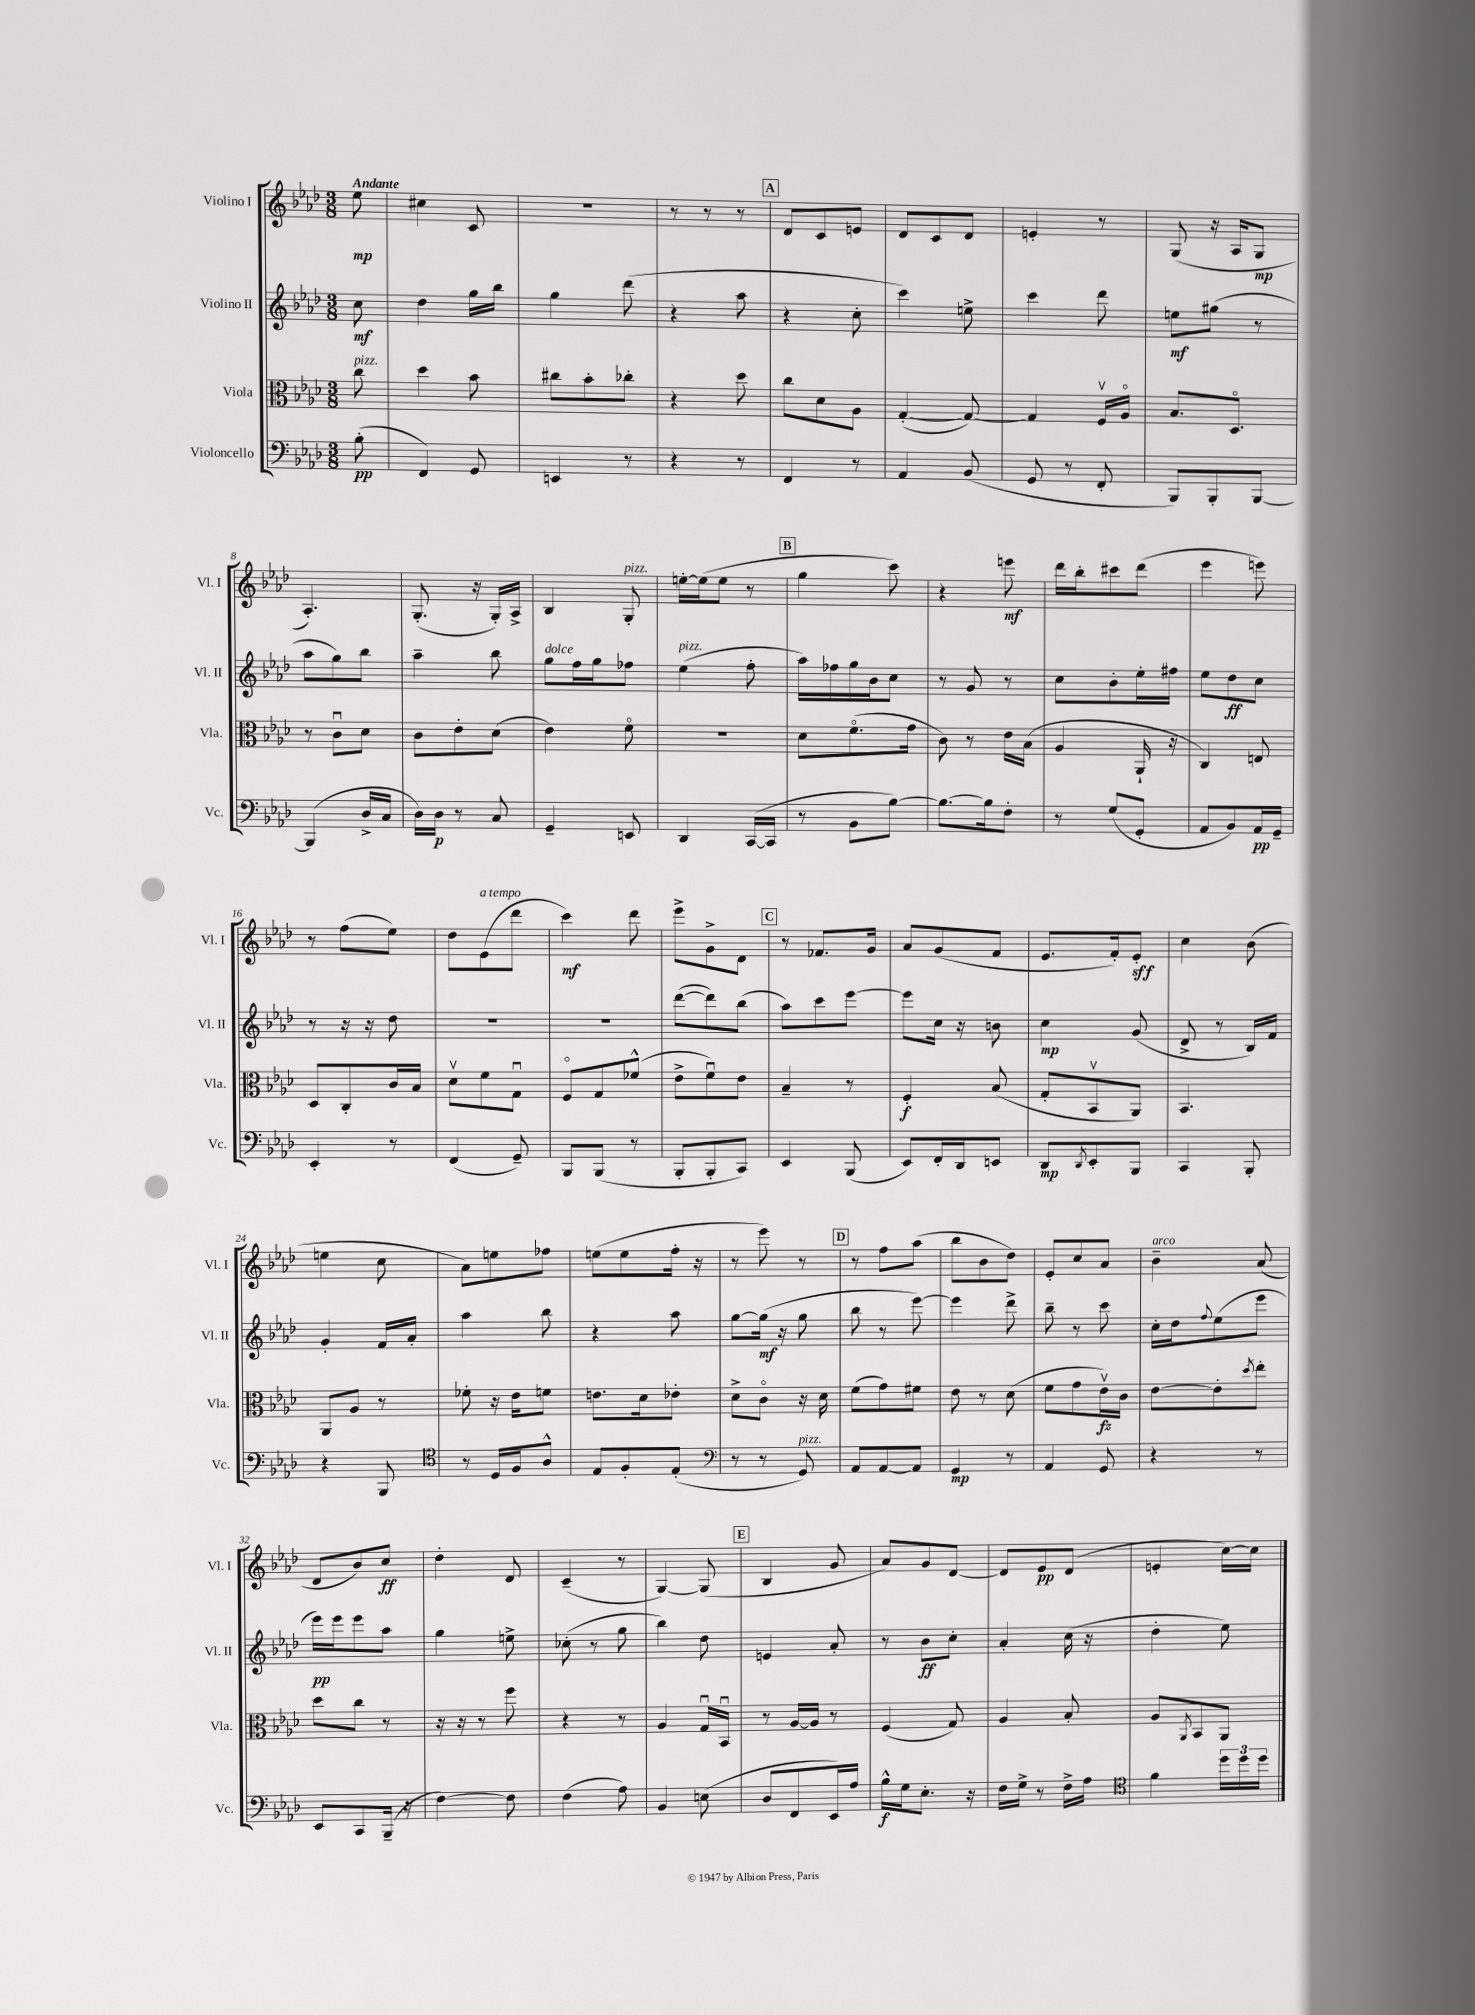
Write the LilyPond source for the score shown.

<<
\new StaffGroup <<
\new Staff = "s0" \with { instrumentName = "Violino I" shortInstrumentName = "Vl. I" } {
    \clef treble \key aes \major \numericTimeSignature \time 3/8 \partial 8 \tempo "Andante"
    ees''8\mp |
    cis''4 c'8 |
    R4. |
    r8 r8 r8 |
    \mark \markup { \box "A" } des'8 c'8 e'8 |
    des'8 c'8 des'8 |
    e'4-. r8 |
    g8( r16 aes16 g8\mp |
    aes4.-.) |
    g8.-.( r16 g16-.) aes16-> |
    bes4 g8-.^\markup { \italic "pizz." } |
    e''16~-. e''16( e''8 r8 |
    \mark \markup { \box "B" } g''4 c'''8) |
    r4 e'''8\mf |
    des'''16 bes''16-. cis'''8 des'''8( |
    ees'''4 e'''8) |
    r8 f''8( ees''8) |
    des''8 ees'8^\markup { \italic "a tempo" }( des'''8 |
    c'''4\mf) des'''8 |
    ees'''8-> g'8-> des'8 |
    \mark \markup { \box "C" } r8 fes'8. g'16 |
    aes'8 g'8( f'8 |
    ees'8. f'16-.) ees'8-.\sff |
    c''4 bes'8( |
    e''4 c''8 |
    aes'8) e''8 fes''8 |
    e''8( e''8 f''16-. r16 |
    r8 ees'''8) r8 |
    \mark \markup { \box "D" } r8 f''8 aes''8( |
    bes''8 bes'8 des''8) |
    ees'8-. c''8 aes'8 |
    bes'4--^\markup { \italic "arco" } aes'8( |
    des'8 bes'8) c''8\ff |
    des''4-. des'8 |
    c'4--( r8 |
    g4~) g8( |
    \mark \markup { \box "E" } bes4 g'8 |
    aes'8) g'8 des'8~ |
    des'8 ees'8\pp des'8( |
    e'4-. c''16~) c''16 \bar "|." |
}
\new Staff = "s1" \with { instrumentName = "Violino II" shortInstrumentName = "Vl. II" } {
    \clef treble \key aes \major \numericTimeSignature \time 3/8 \partial 8
    c''8\mf |
    des''4 g''16 bes''16 |
    g''4 des'''8( |
    r4 aes''8 |
    \mark \markup { \box "A" } r4 c''8-. |
    c'''4) e''8-> |
    c'''4 des'''8 |
    e''8\mf gis''8( r8 |
    aes''8 g''8) bes''8 |
    aes''4-- bes''8 |
    g''8^\markup { \italic "dolce" } f''16 g''16 fes''8 |
    ees''4^\markup { \italic "pizz." }( f''8-. |
    \mark \markup { \box "B" } aes''16) fes''16 g''16 bes'16 c''8 |
    r8 g'8 r8 |
    c''8 bes'8-. ees''16-. fis''16 |
    ees''8 des''8\ff c''8 |
    r8 r16 r16 des''8 |
    r4. |
    R4. |
    des'''8~( des'''8) bes''8( |
    \mark \markup { \box "C" } aes''8) c'''8 ees'''8~ |
    ees'''8 c''16 r16 b'8 |
    c''4\mp g'8( |
    des'8-> r8 bes16) f'16 |
    g'4-. f'16 aes'16-. |
    aes''4 bes''8 |
    r4 aes''8 |
    g''8~ g''16\mf( r16 g''8 |
    \mark \markup { \box "D" } bes''8 r8 ees'''8~) |
    ees'''4 des'''8-> |
    bes''8-- r8 c'''8 |
    c''16-. des''16 \appoggiatura { f''8 } ees''8( ees'''8 |
    ees'''16\pp) ees'''16 ees'''8 aes''8 |
    g''4 e''8-> |
    ces''8-.( r8 g''8 |
    bes''4) des''8 |
    \mark \markup { \box "E" } e'4 aes'8-. |
    r8 bes'8\ff c''8-. |
    aes'4-. c''16( r16 |
    des''4-. ees''8) \bar "|." |
}
\new Staff = "s2" \with { instrumentName = "Viola" shortInstrumentName = "Vla." } {
    \clef alto \key aes \major \numericTimeSignature \time 3/8 \partial 8
    c''8^\markup { \italic "pizz." } |
    des''4 bes'8 |
    cis''8 bes'8-. ces''8-. |
    r4 des''8 |
    \mark \markup { \box "A" } c''8 des'8 aes8 |
    g4~-.( g8~) |
    g4 f16\upbow aes16\flageolet |
    bes8. des8.\flageolet |
    r8 c'8\downbow des'8 |
    c'8 ees'8-. des'8( |
    ees'4) f'8\flageolet |
    R4. |
    \mark \markup { \box "B" } des'8 f'8.\flageolet( g'16 |
    c'8) r8 ees'16 bes16( |
    aes4 aes,16-! r16 |
    c4) e8 |
    des8 c8-. c'16 bes16 |
    des'8\upbow f'8 g8\downbow |
    f8\flageolet g8 fes'8-^( |
    ees'8-> f'8\downbow) ees'8 |
    \mark \markup { \box "C" } bes4-- r8 |
    f4-.\f bes8( |
    g8-. bes,8\upbow aes,8) |
    bes,4. |
    aes,8 aes8 r8 |
    fes'8-. r16 ees'16 f'8 |
    e'8. des'16 ees'8-. |
    des'8-> c'8\flageolet r16 des'16 |
    \mark \markup { \box "D" } f'8( g'8) fis'8 |
    ees'8 r8 des'8( |
    f'8 g'8 ees'16\upbow\fz) c'16 |
    ees'8~ ees'8-. \acciaccatura { des''8 } ees''8-. |
    des''8 c''8 r8 |
    r16 r16 r8 f''8 |
    r4 r8 |
    aes4 g16\downbow bes,16\downbow |
    \mark \markup { \box "E" } r8 aes16~ aes16 r8 |
    f4( g8) |
    aes4 bes8-. |
    aes8 \acciaccatura { aes,8 } bes,8 aes,8 \bar "|." |
}
\new Staff = "s3" \with { instrumentName = "Violoncello" shortInstrumentName = "Vc." } {
    \clef bass \key aes \major \numericTimeSignature \time 3/8 \partial 8
    bes8-.\pp( |
    f,4) g,8 |
    e,4 r8 |
    r4 r8 |
    \mark \markup { \box "A" } f,4 r8 |
    aes,4 bes,8( |
    g,8 r8 f,8-. |
    bes,,8) bes,,8-. bes,,8~ |
    bes,,4( des16-> c16 |
    des16) des16\p r8 c8 |
    g,4-- e,8 |
    des,4 c,16~( c,16 |
    \mark \markup { \box "B" } r8 bes,8 bes8~) |
    bes8.~ bes16 f8-. |
    r8 g8( g,8-. |
    aes,8 bes,8) aes,16\pp g,16-- |
    ees,4-. r8 |
    f,4( g,8--) |
    bes,,8 bes,,8( r8 |
    bes,,8-. bes,,8-. c,8) |
    \mark \markup { \box "C" } ees,4 bes,,8( |
    ees,8) f,16-. des,16 e,8 |
    des,8\mp \acciaccatura { des,8 } ees,8-. bes,,8 |
    c,4 bes,,8-. |
    r4 bes,,8 |
    \clef tenor r8 des16 f16 aes8-^ |
    ees8 f8-. ees8-.( |
    \clef bass r8 r8 g,8^\markup { \italic "pizz." }) |
    \mark \markup { \box "D" } aes,8 aes,8~ aes,8 |
    g,4\mp r8 |
    aes,4 g,8 |
    r4 r8 |
    ees,8 c,8 bes,,16--( r16 |
    f4~) f8 |
    f4( aes8) |
    bes,4 e8( |
    \mark \markup { \box "E" } des8 f,8 ees,16) aes16 |
    bes16-^\f g16 ees8.-. r16 |
    f16 g16-> r8 f16-> aes16 |
    \clef tenor f'4 \tuplet 3/2 { des''16 des''16 des''16 } \bar "|." |
}
>>
>>
